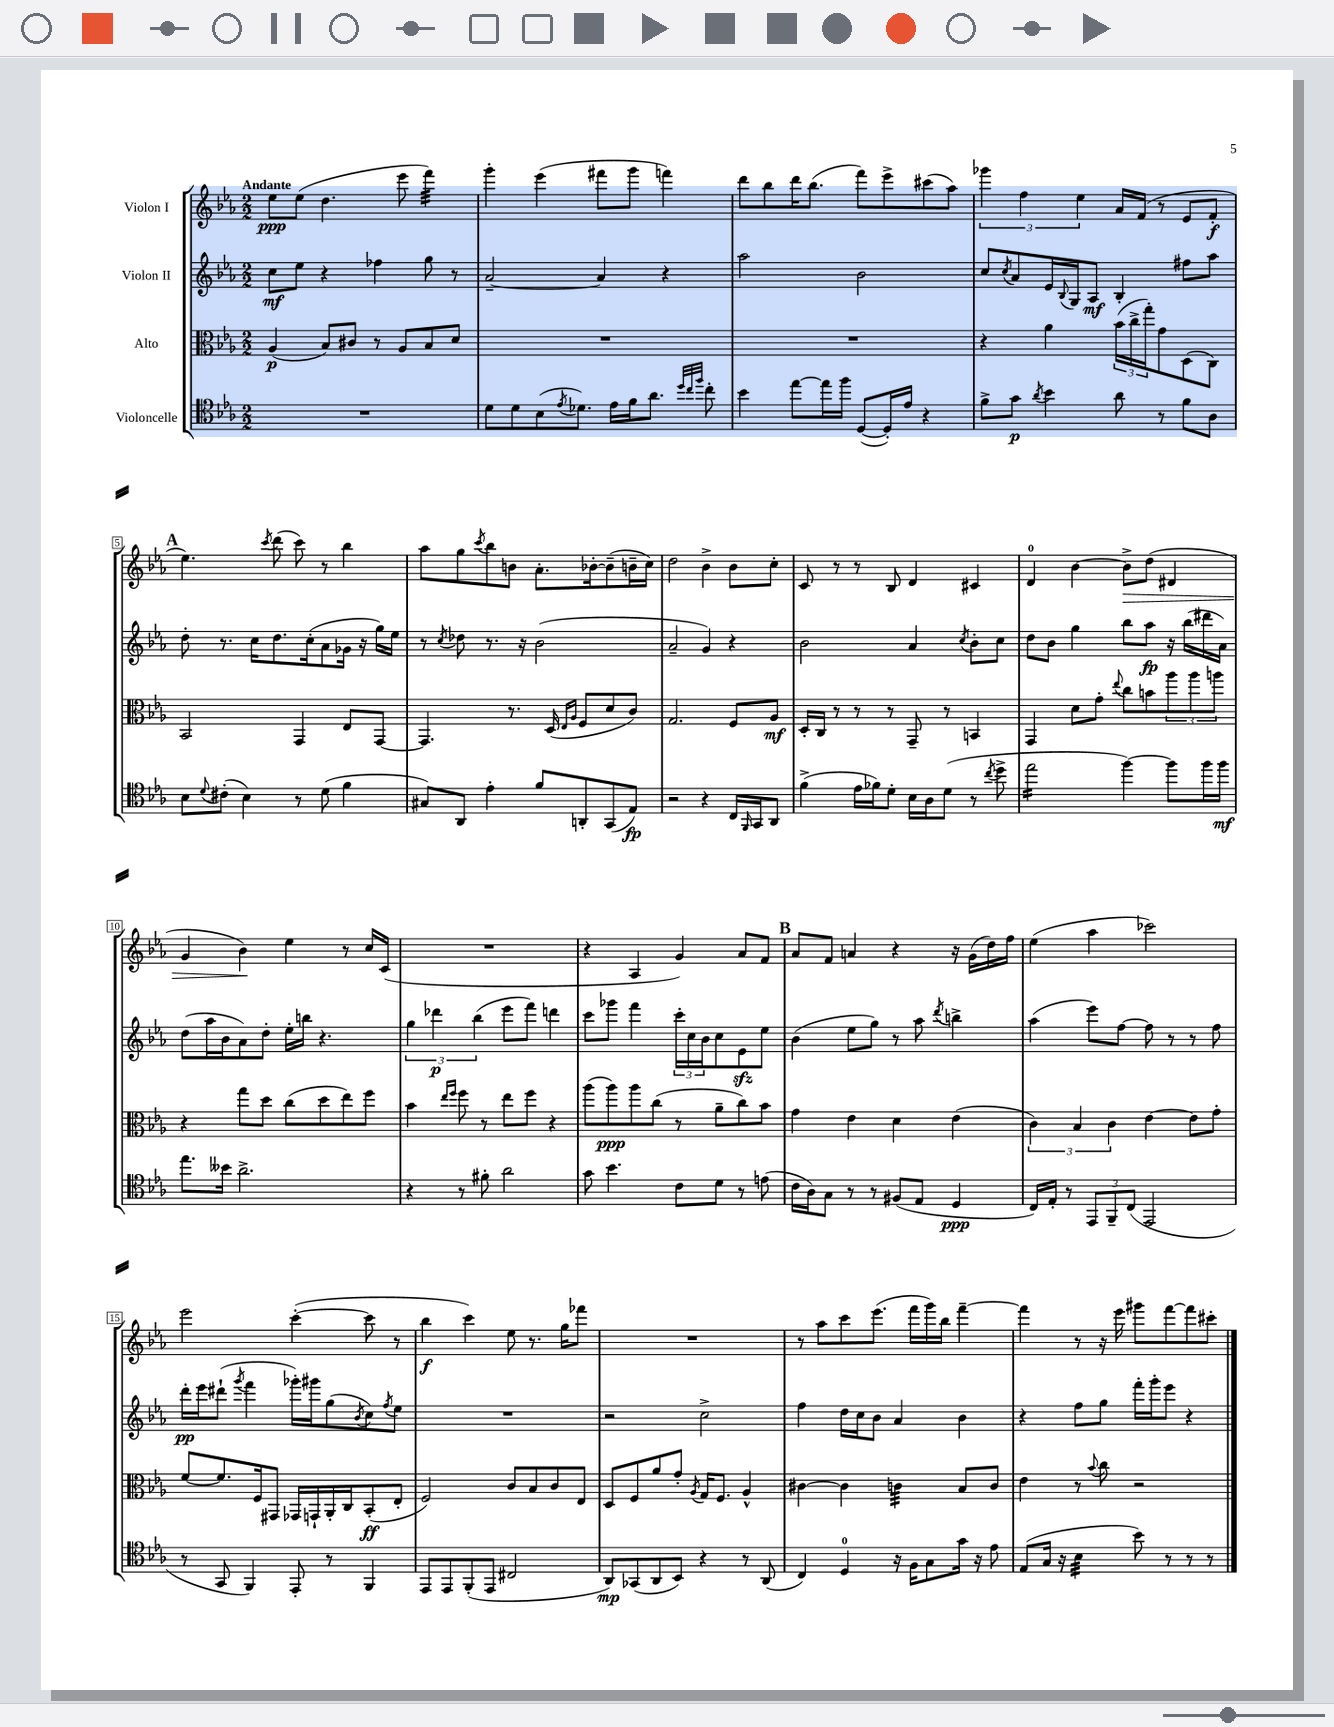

**kern	**kern	**kern	**kern
*staff4	*staff3	*staff2	*staff1
*clefC4	*clefC3	*clefG2	*clefG2
*k[b-e-a-]	*k[b-e-a-]	*k[b-e-a-]	*k[b-e-a-]
*M2/2	*M2/2	*M2/2	*M2/2
1r	(4A-	8cc	8ee-
.	.	8ee-	(8ee-
.	8B-)	4r	4.dd
.	8c#	.	.
.	8r	4ff-	.
.	8A-	.	8eee-
.	8B-	8gg	4fff)
.	8d	8r	.
=	=	=	=
8d	1r	[2a-~	4ggg'
8d	.	.	.
(8B-	.	.	(4eee-
8qe-	.	.	.
8.d-)	.	.	.
.	.	4a-]	8fff#
16e-	.	.	.
16f	.	.	8ggg
8.a-	.	.	.
.	.	4r	4fff)
32qqdd	.	.	.
32qqcc	.	.	.
32qqff	.	.	.
8cc'	.	.	.
=	=	=	=
4b-	1r	2aa-	8ddd
.	.	.	8bb-
[8ee-	.	.	16ddd
.	.	.	(8.bb-
16ee-]	.	.	.
16ff	.	.	.
([8D	.	2b-	8fff)
16D'])	.	.	8eee-^
16e-	.	.	.
4r	.	.	(8ccc#
.	.	.	8aa-)
=	=	=	=
8f^	4r	8cc	6ggg-
.	.	8qcc	.
8g	.	8a-	.
.	.	.	6ff
8qa-	.	.	.
4b-	4a-	16e-	.
.	.	8qqB-	.
.	.	16G	.
.	.	.	6ee-
.	.	8A-	.
8a-	(24b-	4B-'	16a-
.	24cc^	.	.
.	.	.	(16f
.	24gg')	.	.
8r	8g	.	8r
8f	(8D	8ff#	8e-
8A-	8C)	8aa-	8f'
=	=	=	=
8B-	2BB-	8dd'	4.ee-)
8qqd	.	.	.
(8c#'	.	8.r	.
4B-)	.	.	.
.	.	16cc	.
.	.	.	8qccc
.	.	8.dd	(8ddd
8r	4GG	.	8ccc)
.	.	(16cc'	.
(8d	.	8a-	8r
4f	8E-	16g-	4bb-
.	.	16r	.
.	[8GG	16gg)	.
.	.	16ee-	.
=	=	=	=
8G#)	4.GG]	8r	8aa-
.	.	8qcc	.
8AA-	.	8dd-	8gg
.	.	.	8qccc
4e-'	.	8.r	8bb-
.	8.r	.	8b
.	.	16r	.
8f	.	(2b-	8.a-'
.	(16D	.	.
.	16qqE-	.	.
.	16qqA-	.	.
8AA'	8F	.	.
.	.	.	[16b-'
(8GG	8d	.	(8b-~]
8E-)	8c)	.	16b~
.	.	.	16cc)
=	=	=	=
2r	2.G	2a-~	2dd
4r	.	4g)	4b-^
16C	8F	4r	8b-
16qqFF	.	.	.
16GG	.	.	.
8AA-	8A-	.	8cc'
=	=	=	=
(4f^	16D'	2b-	8c
.	16C	.	.
.	8r	.	8r
16e-	8r	.	8r
16f-)	.	.	.
8d'	8r	.	8B-
16B-	8GG~	4a-	4d
16A-	.	.	.
(8d	8r	.	.
.	.	8qcc	.
8r	4BB	8b-'	4c#
8qcc	.	.	.
8dd^	.	8cc	.
=	=	=	=
2ee-	4GG	8dd	4d
.	.	8b-	.
.	8d	4gg	[4b-
.	8g'	.	.
.	8qqee-	.	.
[4ff)	8cc	8bb-	8b-^]
.	8b	8aa-	(8dd
8ff]	12aa-	16r	4d#
.	.	(16bb-	.
.	12aa-	.	.
16ff	.	16ddd#	.
.	12aa	.	.
16ff	.	16a-)	.
=	=	=	=
8.ee-	4r	(8dd	4g
.	.	16aa-	.
16b--	.	16b-	.
2.a-^	8gg	8a-)	4b-)
.	8dd	8dd'	.
.	(8cc	16ee-'	4ee-
.	.	16bb	.
.	8dd	4.r	.
.	8ee-)	.	8r
.	8ff	.	16cc
.	.	.	(16c
=	=	=	=
4r	4b-	6gg	1r
.	.	6ddd-	.
.	16qqee-	.	.
.	16qqff	.	.
8r	8ff	.	.
.	.	(6bb-	.
8f#'	8r	.	.
2a-	8ee-	8eee-	.
.	8ff	8fff)	.
.	4r	4ddd	.
=	=	=	=
8g	(8aa-	8ccc	4r
4.b-	8aa-)	8ggg-	.
.	8aa-	4fff	4A-
.	(8cc	.	.
8c	8r	24ccc'	4g)
.	.	24cc	.
.	.	24b-	.
8d	8a-~	8cc	.
8r	8cc)	8e-	8a-
(8e	8b-	8ee-	8f
=	=	=	=
16c	4g	(4b-	8a-
16A-)	.	.	.
8G	.	.	8f
8r	4e-	8ee-	4a
8r	.	8gg)	.
(8F#	4d	8r	4r
8E-	.	8aa-	.
.	.	8qddd	.
4D	(4e-	4bb^	16r
.	.	.	(16g
.	.	.	16dd)
.	.	.	16ff
=	=	=	=
16C)	6c)	(4aa-	(4ee-
16E-'	.	.	.
8r	.	.	.
.	6B-	.	.
12EE-	.	8eee-)	4aa-
12FF~	6c	.	.
.	.	[8ff	.
(12C	.	.	.
2EE-	[4e-	8ff]	2ccc-)
.	.	8r	.
.	8e-]	8r	.
.	8g'	8ff	.
=	=	=	=
8r	[8f	16ddd'	2eee-
.	.	16eee-	.
8GG	8.f]	(8ddd#`	.
.	.	8qggg	.
4FF)	.	4fff	.
.	16F	.	.
.	8GG#	.	.
8EE-'	16GG-	16ggg-')	([4ccc'
.	16GG`	16ggg#	.
8r	16AA-'	(8gg	.
.	16C	.	.
.	.	8qb-	.
4FF	(8BB-'	8cc)	8ccc]
.	.	8qff	.
.	8E-'	8ee-	8r
=	=	=	=
8EE-	2F)	1r	4bb-
8EE-	.	.	.
(8FF'	.	.	4ccc)
8EE-	.	.	.
2C#	8c	.	8ee-
.	8B-	.	8.r
.	8c	.	.
.	.	.	16gg
.	8E-	.	8fff-
=	=	=	=
8AA-)	8D	2r	1r
(8GG-	8F	.	.
8AA-	8a-	.	.
8BB-)	8g'	.	.
.	8qA-	.	.
4r	16G	2cc^	.
.	8.F	.	.
8r	4A-^^	.	.
(8AA-	.	.	.
=	=	=	=
4C)	[4c#	4ff	8r
.	.	.	8aa-
4D	4c#]	16dd	8ccc
.	.	16cc	.
.	.	8b-	(8.eee-
16r	4c	4a-	.
16F	.	.	16fff
8G	.	.	16ggg)
.	.	.	16bb-
16g	8B-	4b-	[4fff~
16r	.	.	.
8e-	8c	.	.
=	=	=	=
(8E-	4e-	4r	4fff]
16G	.	.	.
16r	.	.	.
4B-	8r	8ff	8r
.	8qqb-	.	.
.	8cc	8gg	16r
.	.	.	16eee-
8b-)	2r	16fff'	8ggg#
.	.	16ggg'	.
8r	.	8eee-	[8fff
8r	.	4r	8fff]
8r	.	.	8ccc#'
==	==	==	==
*-	*-	*-	*-
